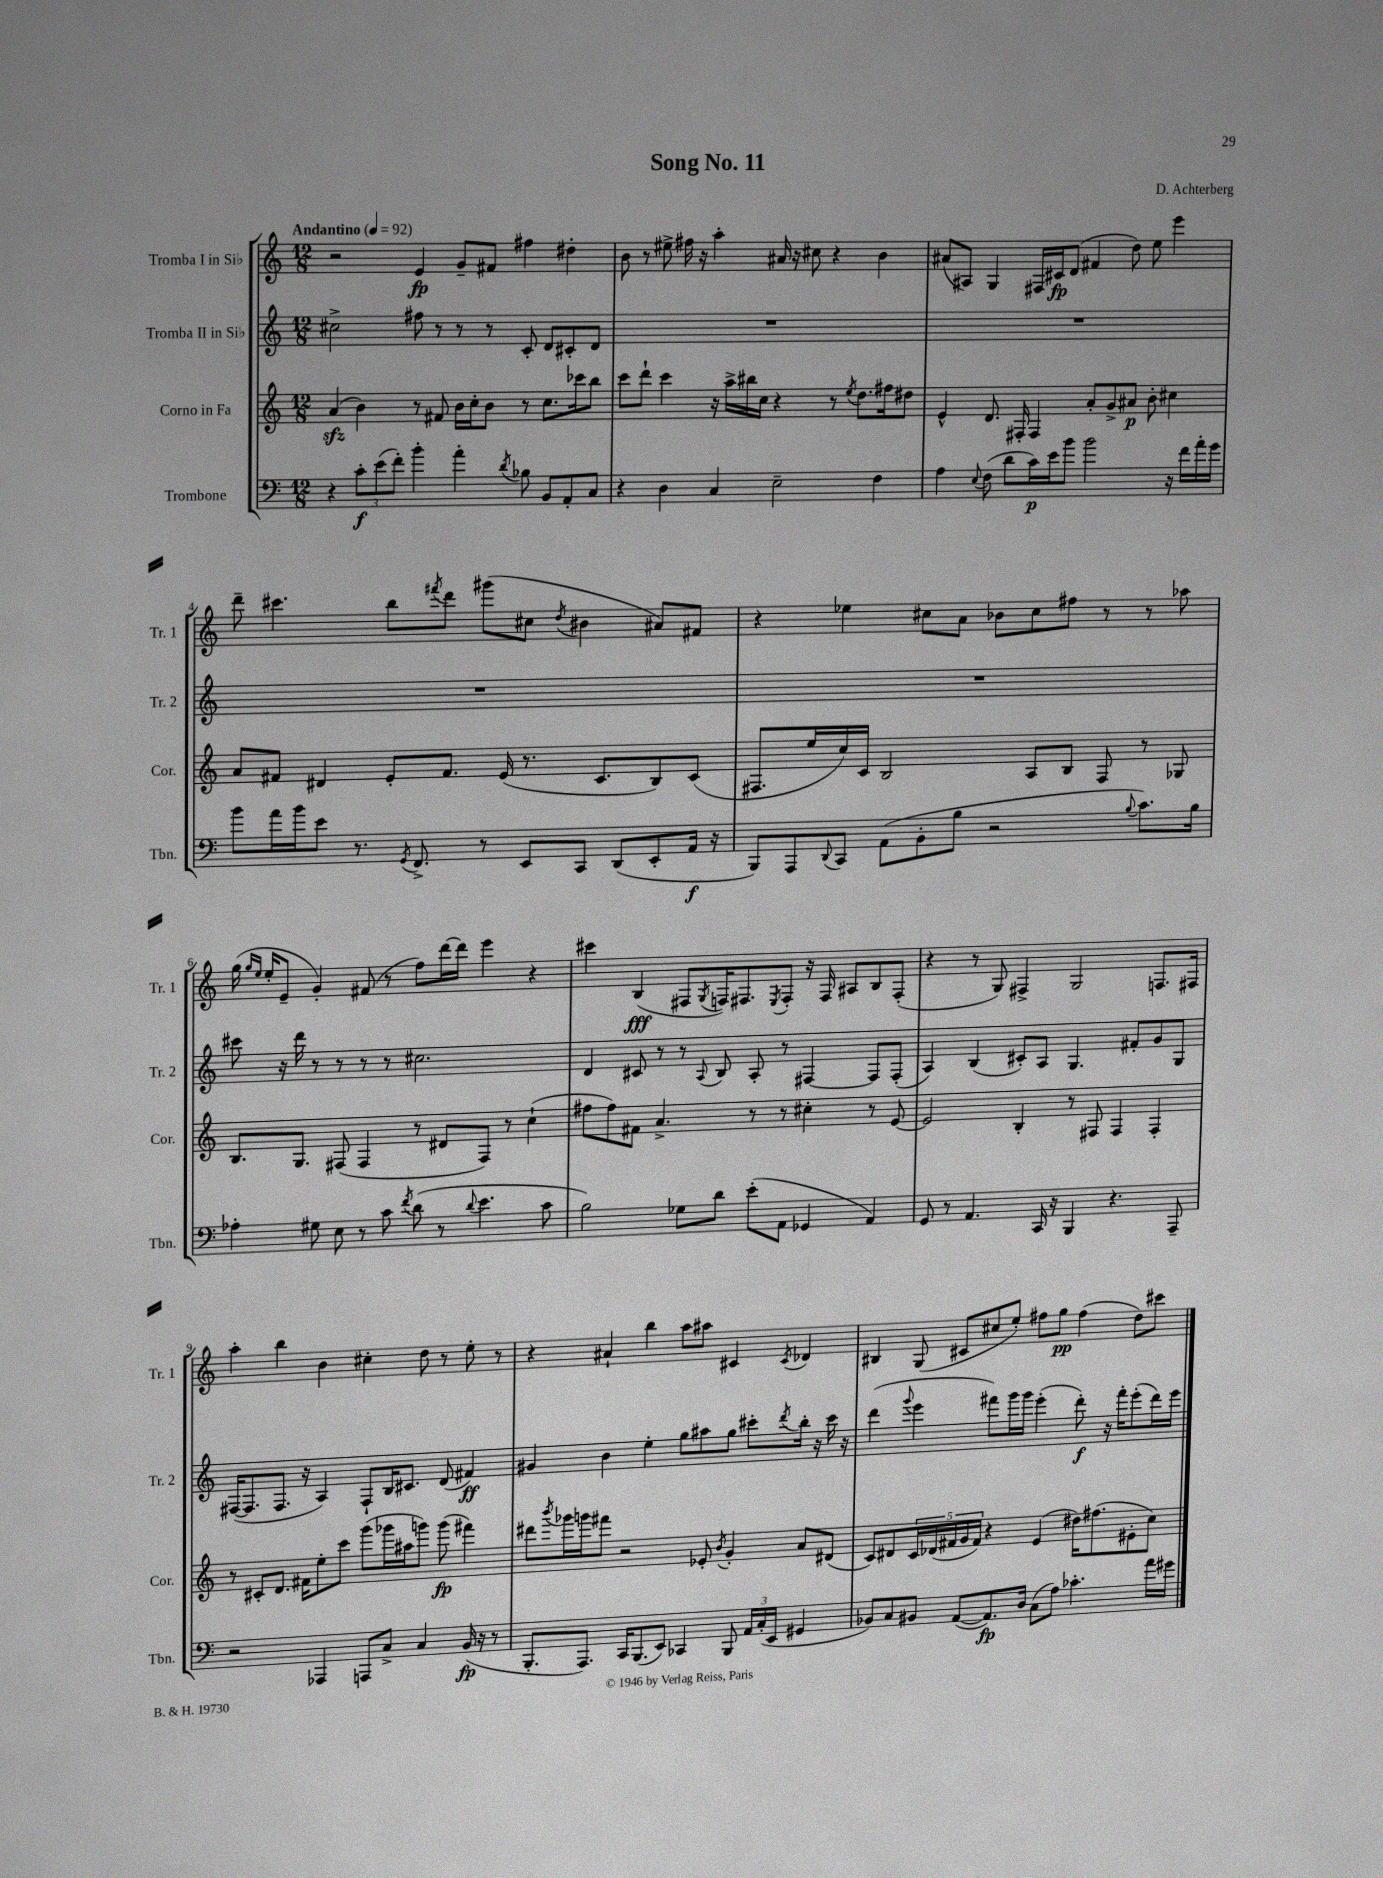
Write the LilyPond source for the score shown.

\header { title = "Song No. 11" composer = "D. Achterberg" }
<<
\new StaffGroup <<
\new Staff = "s0" \with { instrumentName = "Tromba I in Sib" shortInstrumentName = "Tr. 1" } {
    \clef treble \key c \major \numericTimeSignature \time 12/8 \tempo "Andantino" 4 = 92
    r2 e'4\fp g'8-- fis'8 fis''4 dis''4-. |
    b'8 r8 eis''8-> fis''16 r16 a''4-. ais'16 r16 cis''8 r4 b'4 |
    ais'8( ais8) g4 fis16 cis'16\fp d'8( fis'4 d''8) e''8 e'''4 |
    d'''8-- cis'''4. b''8 \acciaccatura { fis'''8 } d'''8 gis'''8( cis''8 \acciaccatura { d''8 } bis'4 ais'8) fis'8 |
    r4 ees''4 cis''8 a'8 bes'8 cis''8 fis''8 r8 r8 aes''8 |
    g''16( \grace { g''16 e''16 } e''16-. e'8-- g'4-.) fis'8( r8 f''8) d'''16~ d'''16 e'''4 r4 |
    cis'''4 b4\fff( fis8 \acciaccatura { g8 } f16) fis8. \acciaccatura { e8 } fis8-. r16 fis16 ais8 b8 fis8-.( |
    r4 r8 g8) fis4-> g2 f8. fis16 |
    a''4-. b''4 b'4 cis''4-. d''8 r8 e''8-. r8 |
    r4 ais'4-! b''4 a''8 ais''8 cis'4 \acciaccatura { cis'8 } des'4 |
    bis4 g8( cis'8 cis''8 e''8-.) fis''8 g''8\pp fis''4( d''8) cis'''8 \bar "|." |
}
\new Staff = "s1" \with { instrumentName = "Tromba II in Sib" shortInstrumentName = "Tr. 2" } {
    \clef treble \key c \major \numericTimeSignature \time 12/8
    cis''2-> fis''8 r8 r8 r8 c'8-. d'8 cis'8-. d'8 |
    R1. |
    R1. |
    R1. |
    R1. |
    cis'''8 r16 d'''16 r8 r8 r8 r8 cis''2. |
    d'4 cis'8 r8 r8 \appoggiatura { a8 } b8 a8-. r8 fis4~ fis8 fis8-.( |
    a4) b4( cis'8-.) a8 g4. fis'8-. g'8 g8 |
    fis16~( fis8. fis8. r16 a4) fis8-! b16 cis'8. d'8( fis'4\ff) |
    gis'4 b'4 e''4-. g''8 ais''8 g''8 cis'''8-. \acciaccatura { d'''8 } b''16-. r16 cis'''16 r16 |
    d'''4( \appoggiatura { g'''8 } e'''4 fis'''8) g'''16 g'''16 e'''4-.( d'''8-.\f) r16 fis'''16-. e'''8-.( d'''16) e'''16 \bar "|." |
}
\new Staff = "s2" \with { instrumentName = "Corno in Fa" shortInstrumentName = "Cor." } {
    \clef treble \key c \major \numericTimeSignature \time 12/8
    a'4\sfz( b'4) r8 fis'8 b'16 c''16-. b'8 r8 c''8. ces'''16 b''8 |
    c'''8 d'''8-! c'''4 r16 a''16-> bis''16 c''16 r4 r8 \acciaccatura { e''8 } d''8. fis''16 dis''8 |
    e'4-^ d'8. fis16-. fis4 a'8-. g'8-> ais'8\p b'8-. cis''4 |
    a'8 fis'8 dis'4 e'8-. fis'8. e'16( r8. c'8. b8) c'8( |
    fis8. e''16 c''16) c'16 b2 a8 b8 fis8 r8 ges8 |
    b8. g8. fis8( fis4 r8 dis'8 fis8) r8 c''4-!( |
    fis''8 fis''8) fis'8 a'4.-> r8 r8 cis''4-. r8 e'8~ |
    e'2 b4-. r8 fis8 fis4 fis4-. |
    r8 cis'8-. d'8. fis'16 e''8-. c'''8 g'''8( ges'''16 ais''16 g'''8) g'''8\fp( fis'''4) |
    dis'''8 \acciaccatura { b'''8 } ges'''16 g'''16 fis'''8 r2 ees'8-. \acciaccatura { b'8 } g'4-. a'8 dis'8( |
    c'8) dis'8 \tuplet 5/4 { c'16 des'16( fis'16 g'16 fis'16) } r4 e'4( dis''16) fis''8.( eis'8-. c''8) \bar "|." |
}
\new Staff = "s3" \with { instrumentName = "Trombone" shortInstrumentName = "Tbn." } {
    \clef bass \key c \major \numericTimeSignature \time 12/8
    r4 \tuplet 3/2 { c'8-.\f e'8( f'8-.) } b'4-. a'4-. \acciaccatura { d'8 } bes8 b,8 a,8-. c8 |
    r4 d4 c4 e2-- f4 |
    a4 \appoggiatura { e8 } f8( d'8 c'16\p) e'16 b'8 b'2 r16 f'16 a'16-. g'16 |
    b'8 a'16 b'16 e'8 r8. \acciaccatura { g,8 } f,8.-> r8 e,8 c,8 d,8( e,8-. a,16\f r16 |
    b,,8) a,,8 \appoggiatura { d,8 } c,8 a,8( b,8-. b8 r2 \appoggiatura { b8 } c'8.) b16 |
    aes4-. gis8 e8 r8 c'8 \acciaccatura { f'8 } d'8( r8 \appoggiatura { d'8 } e'4. c'8 |
    b2) ges8 d'8 e'8-.( a,8 ges,4 a,4) |
    g,8 r8 a,4. c,16 r16 b,,4 r4. a,,8-- |
    r2 aes,,4 a,,8 c8-> c4 b,16\fp( r16 r8 |
    b,,8.-. a,,8.) c,16 b,,8.( e,8) ces,4 b,,8 \tuplet 3/2 { a,16 c16-.( e,16 } gis,4 |
    bes,8) c8 bis,8 a,8~( a,8.\fp) d16 c8( a8) ces'4.-. a'16 gis'16 \bar "|." |
}
>>
>>
